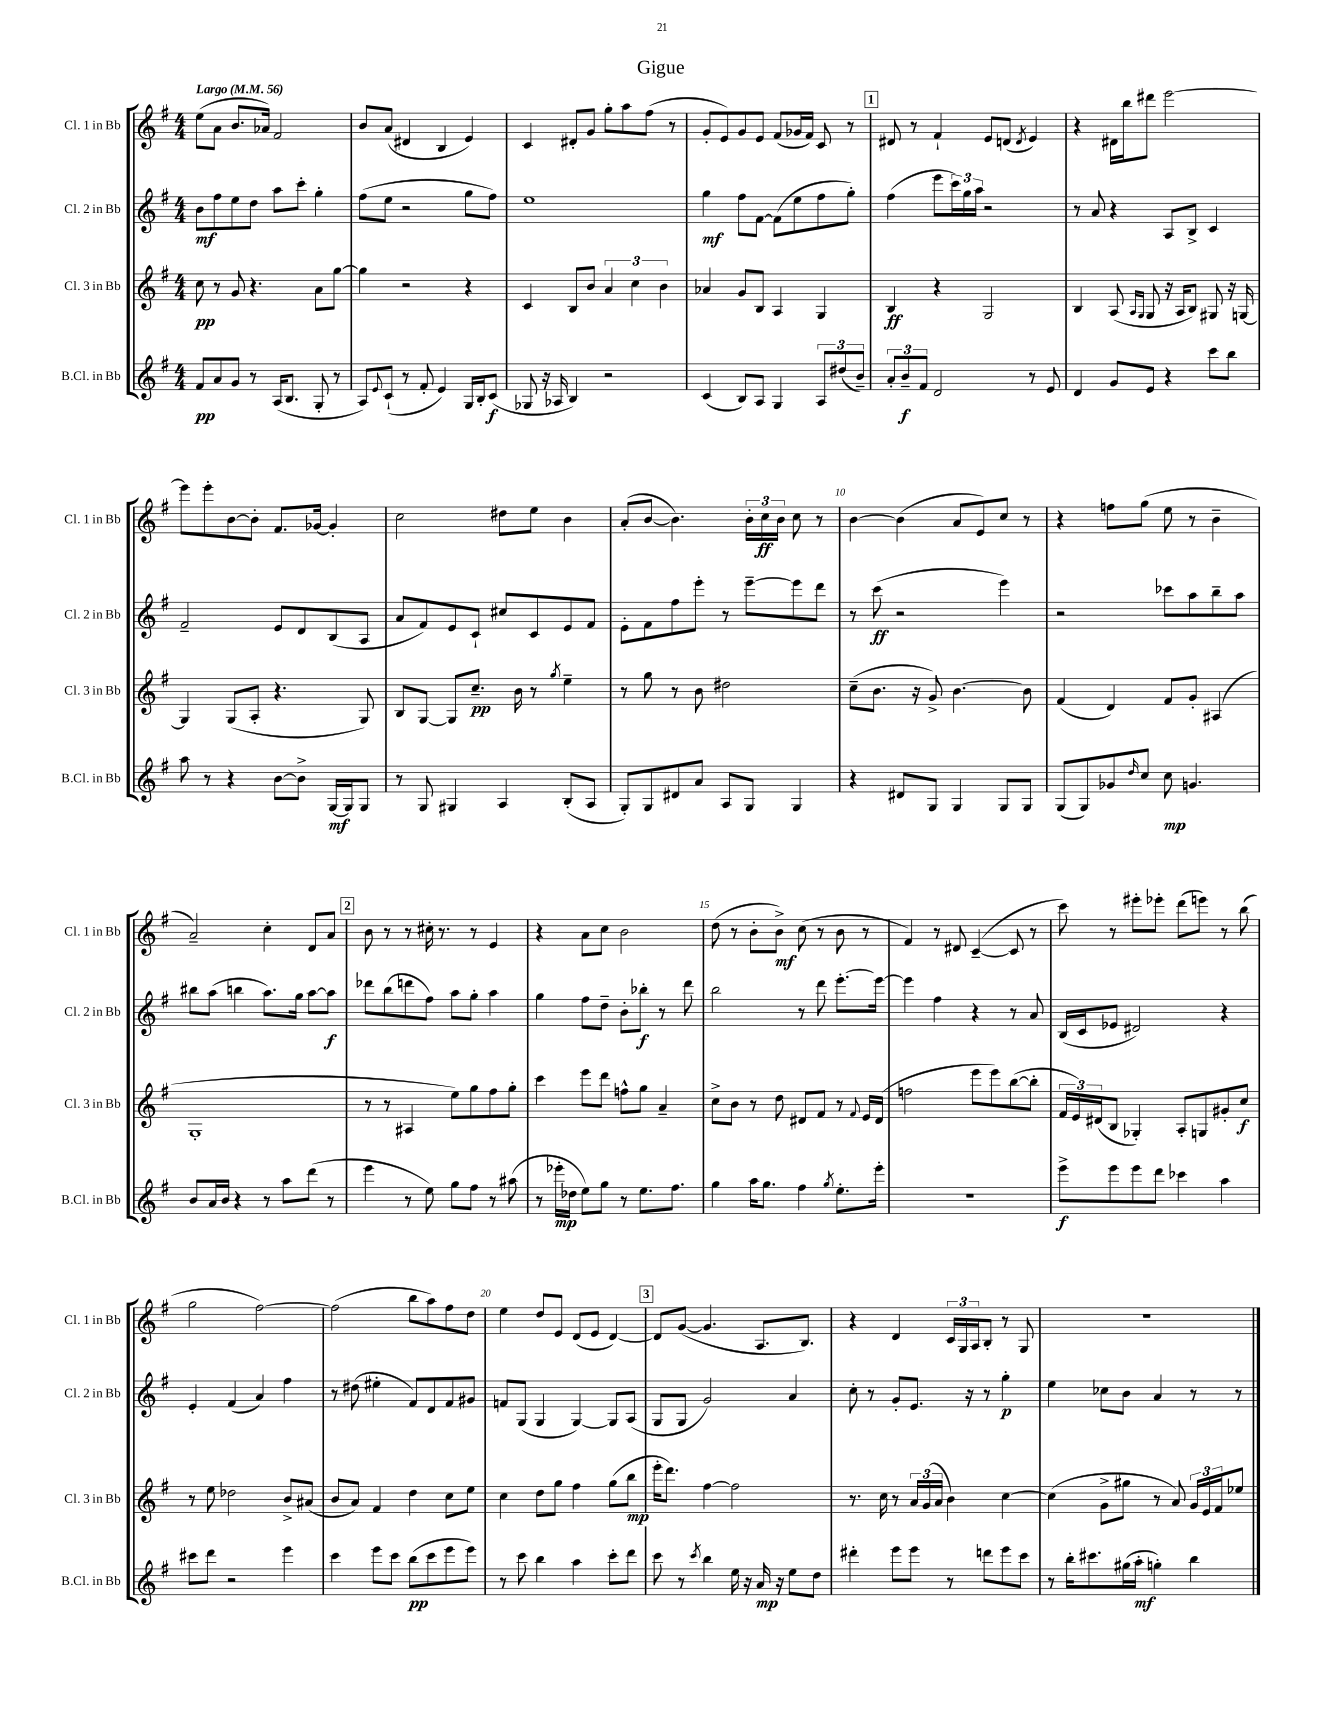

**kern	**dynam	**kern	**dynam	**kern	**dynam	**kern	**dynam
*part4	*part4	*part3	*part3	*part2	*part2	*part1	*part1
*staff4	*staff4	*staff3	*staff3	*staff2	*staff2	*staff1	*staff1
*I"B.Cl. in Bb	*	*I"Cl. 3 in Bb	*	*I"Cl. 2 in Bb	*	*I"Cl. 1 in Bb	*
*I'B.Cl. in Bb	*	*I'Cl. 3 in Bb	*	*I'Cl. 2 in Bb	*	*I'Cl. 1 in Bb	*
*clefG2	*	*clefG2	*	*clefG2	*	*clefG2	*
*k[f#]	*	*k[f#]	*	*k[f#]	*	*k[f#]	*
*M4/4	*	*M4/4	*	*M4/4	*	*M4/4	*
*MM56	*	*MM56	*	*MM56	*	*MM56	*
=1	=1	=1	=1	=1	=1	=1	=1
!	!	!	!	!	!	!LO:TX:a:B:t=Largo	!
8f#/L	pp	8cc\	pp	8b\L	mf	(8ee\L	.
8a/	.	8r	.	8ff#\	.	8a\J	.
8g/J	.	8g/	.	8ee\	.	8.b/L	.
8r	.	4.r	.	8dd\J	.	.	.
.	.	.	.	.	.	16a-X/Jk)	.
(16A/KL	.	.	.	8aa\L	.	2f#/	.
8.B/J	.	.	.	.	.	.	.
.	.	.	.	8ccc'\J	.	.	.
8G'/	.	8a\L	.	4gg'\	.	.	.
8r	.	[8gg\J	.	.	.	.	.
=2	=2	=2	=2	=2	=2	=2	=2
8A/L)	.	4gg\]	.	(8ff#\L	.	8b/L	.
8qqe/	.	.	.	.	.	.	.
(8c`/J	.	.	.	8ee\J	.	(8a/J	.
8r	.	2r	.	2r	.	4d#X/	.
8f#'/	.	.	.	.	.	.	.
4e/)	.	.	.	.	.	4B/	.
16G/LL	.	4r	.	8gg\L	.	4e/)	.
16B'/J	.	.	.	.	.	.	.
(8c/J	f	.	.	8ff#\J)	.	.	.
=3	=3	=3	=3	=3	=3	=3	=3
8G-X/	.	4c/	.	1ee	.	4c/	.
16r	.	.	.	.	.	.	.
16A-X/	.	.	.	.	.	.	.
4B/)	.	8B/L	.	.	.	8d#X'/L	.
.	.	8b/J	.	.	.	8g/J	.
2r	.	6a/	.	.	.	8gg'\L	.
.	.	.	.	.	.	8aa\	.
.	.	6cc\	.	.	.	.	.
.	.	.	.	.	.	(8ff#\J	.
.	.	6b\	.	.	.	.	.
.	.	.	.	.	.	8r	.
=4	=4	=4	=4	=4	=4	=4	=4
(4c/	.	4a-X/	.	4gg\	mf	8g'/L	.
.	.	.	.	.	.	8e/)	.
8B/L)	.	8g/L	.	8ff#\L	.	8g/	.
8A/J	.	8B/J	.	[8f#\J	.	8e/J	.
4G/	.	4A/	.	(8f#\L]	.	(8f#/L	.
.	.	.	.	8ee\	.	16g-X/L	.
.	.	.	.	.	.	16f#/JJ)	.
12A/L	.	4G/	.	8ff#\	.	8c/	.
(12dd#X/	.	.	.	.	.	.	.
.	.	.	.	8gg'\J)	.	8r	.
12b~/J)	.	.	.	.	.	.	.
!!LO:REH:place=s1:t=1
=5	=5	=5	=5	=5	=5	=5	=5
12a'/L	.	4B/	ff	(4ff#\	.	8d#X/	.
12b~/	f	.	.	.	.	.	.
.	.	.	.	.	.	8r	.
12f#/J	.	.	.	.	.	.	.
2d/	.	4r	.	8eee\L	.	4f#`/	.
.	.	.	.	24ccc\L)	.	.	.
.	.	.	.	24gg\	.	.	.
.	.	.	.	24aa\JJ	.	.	.
.	.	2G/	.	2r	.	8e/L	.
.	.	.	.	.	.	(8dn/J	.
.	.	.	.	.	.	8qd/	.
8r	.	.	.	.	.	4e/)	.
8e/	.	.	.	.	.	.	.
=6	=6	=6	=6	=6	=6	=6	=6
4d/	.	4B/	.	8r	.	4r	.
.	.	.	.	8a/	.	.	.
8g/L	.	(8A/	.	4r	.	16d#X\LL	.
.	.	.	.	.	.	16bb\J	.
.	.	16qqA/LL	.	.	.	.	.
.	.	16qqG/JJ	.	.	.	.	.
8e/J	.	8G/	.	.	.	8ddd#X\J	.
4r	.	16r	.	8A/L	.	[2eee\	.
.	.	16A/KL	.	.	.	.	.
.	.	8B/J)	.	8B^/J	.	.	.
8ccc\L	.	8G#X/	.	4c/	.	.	.
8bb\J	.	16r	.	.	.	.	.
.	.	[16Gn/	.	.	.	.	.
!!LO:LB:g=z
=7	=7	=7	=7	=7	=7	=7	=7
8aa\	.	4G/]	.	2f#~/	.	8eee\L]	.
8r	.	.	.	.	.	8eee'\	.
4r	.	(8G/L	.	.	.	[8b\	.
.	.	8A'/J	.	.	.	8b'\J]	.
[8b\L	.	4.r	.	8e/L	.	8.f#/L	.
8b^\J]	.	.	.	8d/	.	.	.
.	.	.	.	.	.	[16g-X/Jk	.
[16G/LL	mf	.	.	(8B/	.	4g-'/]	.
16G/J]	.	.	.	.	.	.	.
8G/J	.	8G/)	.	8A/J	.	.	.
=8	=8	=8	=8	=8	=8	=8	=8
8r	.	8B/L	.	8a/L	.	2cc\	.
8G/	.	[8G/J	.	8f#/)	.	.	.
4G#X/	.	8G/L]	.	8e/	.	.	.
.	.	8.cc~/J	pp	8c`/J	.	.	.
4A/	.	.	.	8cc#X/L	.	8dd#X\L	.
.	.	16b\	.	.	.	.	.
.	.	8r	.	8c/	.	8ee\J	.
.	.	8qgg/	.	.	.	.	.
(8B'/L	.	4ee~\	.	8e/	.	4b\	.
8A/J	.	.	.	8f#/J	.	.	.
=9	=9	=9	=9	=9	=9	=9	=9
8G'/L)	.	8r	.	8e'\L	.	(8a'/L	.
8G/	.	8gg\	.	8f#\	.	[8b/J	.
8d#X/	.	8r	.	8ff#\	.	4.b\])	.
8a/J	.	8b\	.	8eee'\J	.	.	.
8A/L	.	2dd#X\	.	8r	.	.	.
8G/J	.	.	.	[8eee~\L	.	24b'\LL	.
.	.	.	.	.	.	24cc\	ff
.	.	.	.	.	.	24b\JJ	.
4G/	.	.	.	8eee\]	.	8cc\	.
.	.	.	.	8ddd\J	.	8r	.
=10	=10	=10	=10	=10	=10	=10	=10
4r	.	(8cc~\L	.	8r	.	[4b\	.
.	.	8.b\J	.	(8ccc\	ff	.	.
8d#X/L	.	.	.	2r	.	(4b\]	.
.	.	16r	.	.	.	.	.
8G/J	.	8g^/)	.	.	.	.	.
4G/	.	[4.b\	.	.	.	8a/L	.
.	.	.	.	.	.	8e/)	.
8G/L	.	.	.	4eee\)	.	8cc/J	.
8G/J	.	8b\]	.	.	.	8r	.
=11	=11	=11	=11	=11	=11	=11	=11
(8G/L	.	(4f#/	.	2r	.	4r	.
8G/)	.	.	.	.	.	.	.
8g-X/	.	4d/)	.	.	.	8ffn\L	.
16qqdd/	.	.	.	.	.	.	.
8cc/J	.	.	.	.	.	(8gg\J	.
8cc\	mp	8f#/L	.	8ccc-X\L	.	8ee\	.
4.gn/	.	8g'/J	.	8aa\	.	8r	.
.	.	(4A#X/	.	8bb~\	.	4b~\	.
.	.	.	.	8aa\J	.	.	.
!!LO:LB:g=z
=12	=12	=12	=12	=12	=12	=12	=12
8b/L	.	1G'	.	8bb#X\L	.	2a~/)	.
16a/L	.	.	.	(8aa\J	.	.	.
16b/JJ	.	.	.	.	.	.	.
4r	.	.	.	4bbn\	.	.	.
8r	.	.	.	8.aa\L)	.	4cc'\	.
8aa\L	.	.	.	.	.	.	.
.	.	.	.	16gg\Jk	.	.	.
(8ddd\J	.	.	.	[8aa\L	.	8d/L	.
8r	.	.	.	8aa\J]	f	8a/J	.
!!LO:REH:place=s1:t=2
=13	=13	=13	=13	=13	=13	=13	=13
4eee\	.	8r	.	8ddd-X\L	.	8b\	.
.	.	8r	.	(8bb\	.	8r	.
8r	.	4A#X/	.	8dddn\	.	8r	.
8ee\)	.	.	.	8ff#\J)	.	16cc#X'\	.
.	.	.	.	.	.	8.r	.
8gg\L	.	8ee\L)	.	8aa\L	.	.	.
8ff#\J	.	8gg\	.	8gg'\J	.	8r	.
8r	.	8ff#\	.	4aa\	.	4e/	.
(8aa#X\	.	8gg'\J	.	.	.	.	.
=14	=14	=14	=14	=14	=14	=14	=14
8r	.	4ccc\	.	4gg\	.	4r	.
16eee-X'\LL	mp	.	.	.	.	.	.
16dd-X\JJ	.	.	.	.	.	.	.
8ee\L)	.	8eee\L	.	8ff#\L	.	8a\L	.
8gg\J	.	8ddd\J	.	8dd~\J	.	8cc\J	.
8r	.	8ffn^^\L	.	8b'\L	.	2b\	.
8.ee\L	.	8gg\J	.	8bb-X'\J	f	.	.
.	.	4a~/	.	8r	.	.	.
8.ff#\J	.	.	.	.	.	.	.
.	.	.	.	8ddd\	.	.	.
=15	=15	=15	=15	=15	=15	=15	=15
4gg\	.	8cc^\L	.	2bb\	.	(8dd\	.
.	.	8b\J	.	.	.	8r	.
16aa\KL	.	8r	.	.	.	8b'\L	.
8.gg\J	.	.	.	.	.	.	.
.	.	8dd\	.	.	.	8b^\J)	mf
4ff#\	.	8d#X/L	.	8r	.	(8cc\	.
.	.	8f#/J	.	8ddd\	.	8r	.
8qgg/	.	.	.	.	.	.	.
8.ee'\L	.	8r	.	[8.eee'\L	.	8b\	.
.	.	8qqf#/	.	.	.	.	.
.	.	16e/LL	.	.	.	8r	.
16eee'\Jk	.	(16d#/JJ	.	16eee\Jk_	.	.	.
=16	=16	=16	=16	=16	=16	=16	=16
1r	.	2ffn\	.	4eee\]	.	4f#/)	.
.	.	.	.	4ff#\	.	8r	.
.	.	.	.	.	.	8d#X/	.
.	.	8eee\L	.	4r	.	([4c~/	.
.	.	8eee\)	.	.	.	.	.
.	.	([8bb\	.	8r	.	8c/]	.
.	.	8bb'\J]	.	8a/	.	8r	.
=17	=17	=17	=17	=17	=17	=17	=17
8eee^\L	f	24f#/LL	.	(16B/LL	.	8ccc\)	.
.	.	24e/)	.	.	.	.	.
.	.	.	.	16c/J	.	.	.
.	.	(24d#X/J	.	.	.	.	.
8eee\	.	8B/J	.	8e-X/J	.	8r	.
8eee\	.	4G-X'/)	.	2d#X/)	.	8eee#X'\L	.
8ddd\J	.	.	.	.	.	8eee-X'\J	.
4ccc-X\	.	8A'/L	.	.	.	(8ddd\L	.
.	.	8Gn/	.	.	.	8eeen\J)	.
4aa\	.	8g#X'/	.	4r	.	8r	.
.	.	8cc/J	f	.	.	(8bb\	.
!!LO:LB:g=z
=18	=18	=18	=18	=18	=18	=18	=18
8ccc#X\L	.	8r	.	4e'/	.	2gg\	.
8ddd\J	.	8ee\	.	.	.	.	.
2r	.	2dd-X\	.	(4f#/	.	.	.
.	.	.	.	4a/)	.	[2ff#\)	.
4eee\	.	8b^/L	.	4ff#\	.	.	.
.	.	(8a#X/J	.	.	.	.	.
=19	=19	=19	=19	=19	=19	=19	=19
4ccc\	.	8b/L	.	8r	.	(2ff#\]	.
.	.	8a/J)	.	(8dd#X\	.	.	.
8eee\L	.	4f#/	.	4ee#X'\	.	.	.
8ccc\J	.	.	.	.	.	.	.
(8bb\L	pp	4dd\	.	8f#/L)	.	8bb\L	.
8ccc\	.	.	.	8d/	.	8aa\)	.
8eee\	.	8cc\L	.	8f#/	.	8ff#\	.
8eee\J)	.	8ee\J	.	8g#X/J	.	8dd\J	.
=20	=20	=20	=20	=20	=20	=20	=20
8r	.	4cc\	.	8fn/L	.	4ee\	.
8ccc\	.	.	.	(8G/J	.	.	.
4bb\	.	8dd\L	.	4G/	.	8dd/L	.
.	.	8gg\J	.	.	.	8e/J	.
4aa\	.	4ff#\	.	[4G/)	.	(8d/L	.
.	.	.	.	.	.	8e/J	.
8ccc'\L	.	(8gg\L	.	8G/L]	.	[4d/)	.
8ddd\J	.	8bb\J	mp	(8A/J	.	.	.
!!LO:REH:place=s1:t=3
=21	=21	=21	=21	=21	=21	=21	=21
8ccc\	.	16eee'\KL	.	8G/L	.	8d/L]	.
.	.	8.ddd\J)	.	.	.	.	.
8r	.	.	.	8G/J	.	([8g/J	.
8qccc/	.	.	.	.	.	.	.
4bb\	.	[4ff#\	.	2g/)	.	4.g/]	.
16ee\	.	2ff#\]	.	.	.	.	.
16r	.	.	.	.	.	.	.
16a/	mp	.	.	.	.	8.A/L	.
16r	.	.	.	.	.	.	.
8ee\L	.	.	.	4a/	.	.	.
.	.	.	.	.	.	8.B/J)	.
8dd\J	.	.	.	.	.	.	.
=22	=22	=22	=22	=22	=22	=22	=22
4ddd#X'\	.	8.r	.	8cc'\	.	4r	.
.	.	.	.	8r	.	.	.
.	.	16cc\	.	.	.	.	.
8eee\L	.	8r	.	8g'/L	.	4d/	.
8eee\J	.	24a/LL	.	8.e/J	.	.	.
.	.	(24g/	.	.	.	.	.
.	.	24a/JJ	.	.	.	.	.
8r	.	4b\)	.	.	.	24c/LL	.
.	.	.	.	.	.	24G/	.
.	.	.	.	16r	.	.	.
.	.	.	.	.	.	24A/J	.
8dddn\L	.	.	.	8r	.	8B'/J	.
8eee\	.	[4cc\	.	4gg'\	p	8r	.
8ccc\J	.	.	.	.	.	8G/	.
=23	=23	=23	=23	=23	=23	=23	=23
8r	.	(4cc\]	.	4ee\	.	1r	.
16bb'\KL	.	.	.	.	.	.	.
8.ccc#X\	.	.	.	.	.	.	.
.	.	8g^\L	.	8cc-X\L	.	.	.
(16gg#X\L	.	8gg#X\J	.	8b\J	.	.	.
16aa'\JJ	mf	.	.	.	.	.	.
4ggn'\)	.	8r	.	4a/	.	.	.
.	.	8a/)	.	.	.	.	.
4bb\	.	24g/LL	.	8r	.	.	.
.	.	24e/	.	.	.	.	.
.	.	24f#/J	.	.	.	.	.
.	.	8ee-X/J	.	8r	.	.	.
==	==	==	==	==	==	==	==
*-	*-	*-	*-	*-	*-	*-	*-
